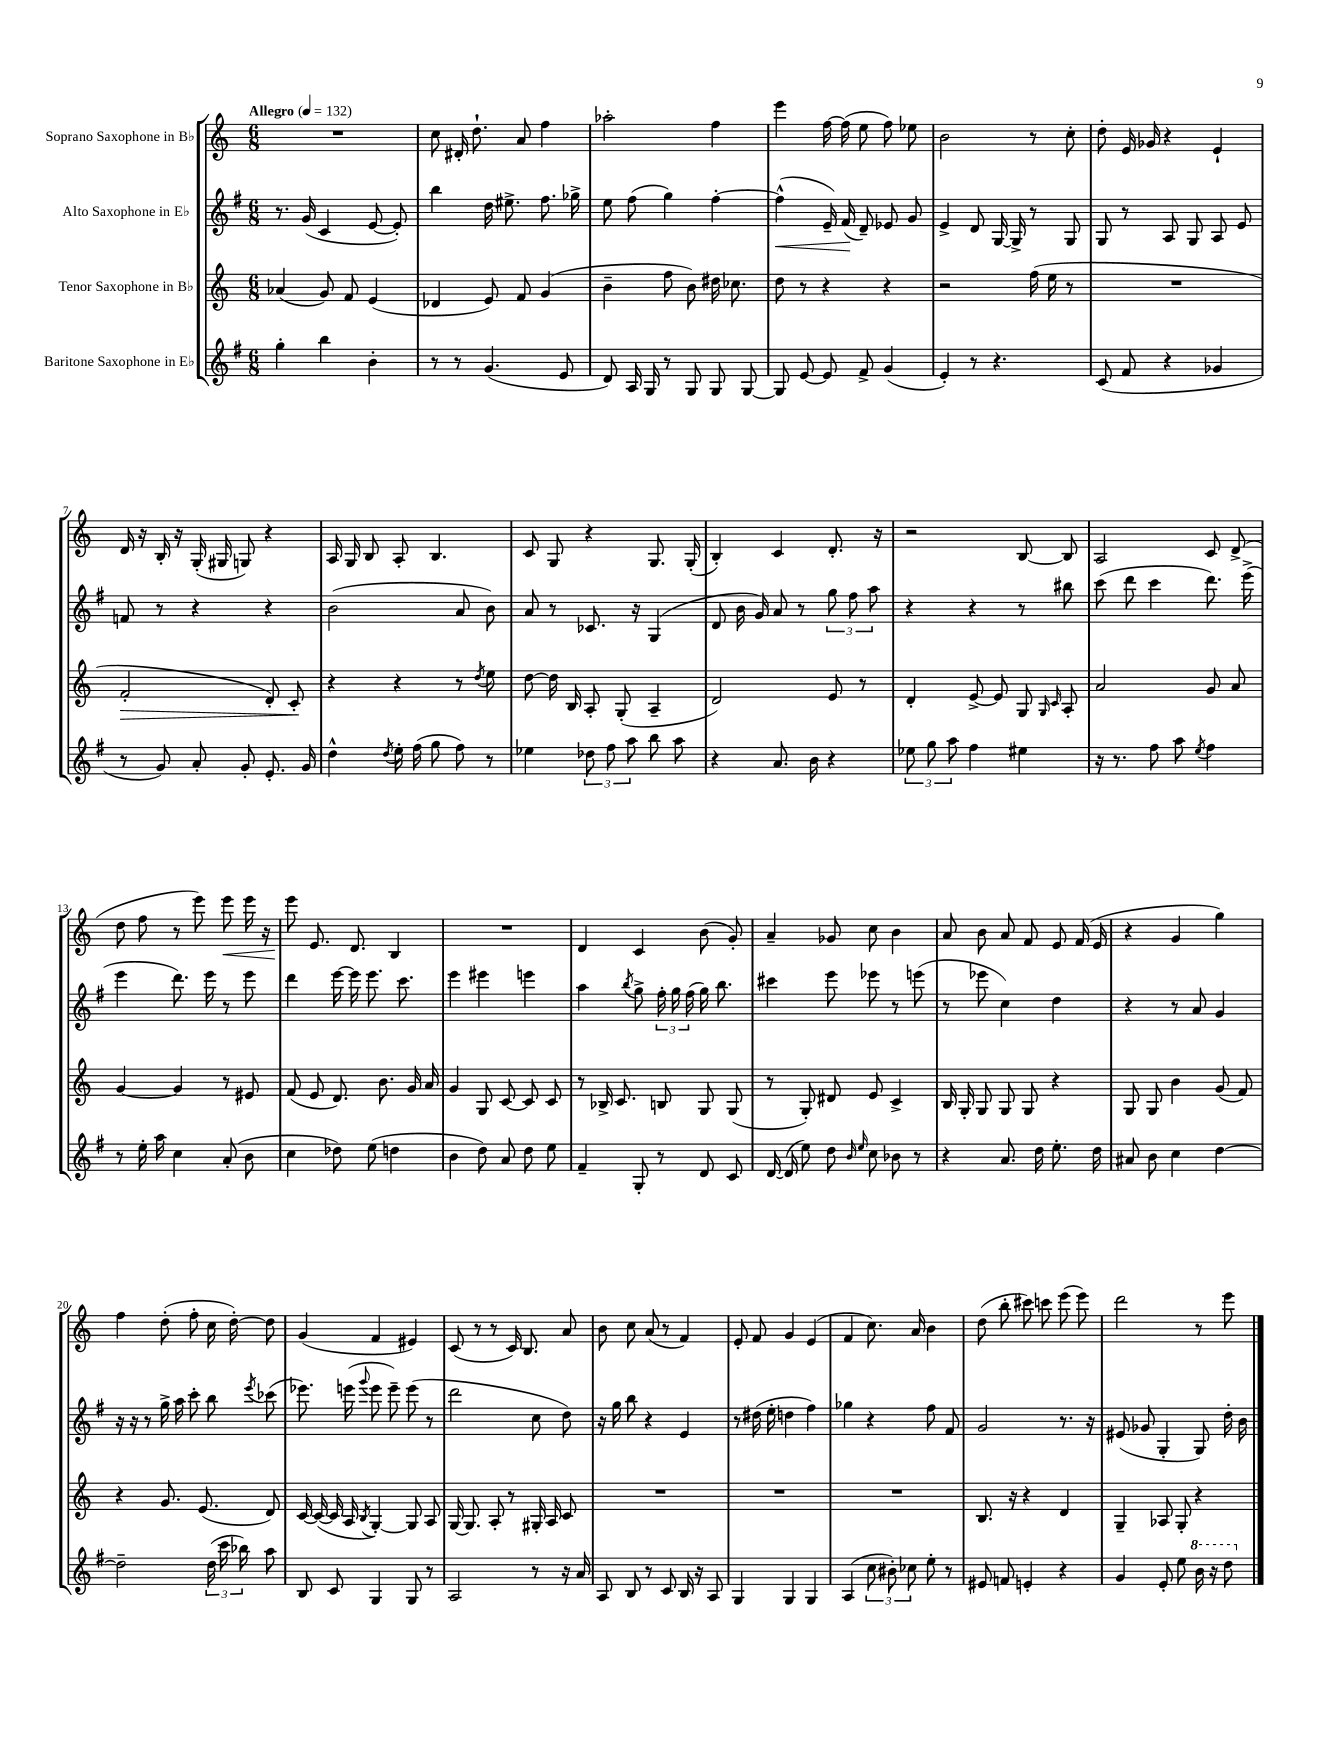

**kern	**kern	**kern	**kern
*staff4	*staff3	*staff2	*staff1
*clefG2	*clefG2	*clefG2	*clefG2
*k[f#]	*k[]	*k[f#]	*k[]
*M6/8	*M6/8	*M6/8	*M6/8
*MM132	*MM132	*MM132	*MM132
4gg'\	(4a-/	8.r	2.r
.	.	(16g/	.
4bb\	8g/)	4c/	.
.	8f/	.	.
4b'\	(4e/	[8e/	.
.	.	8e'/])	.
=	=	=	=
8r	4d-/	4bb\	8cc\
8r	.	.	16d#'/
.	.	.	8.dd`\
(4.g/	8e/)	16dd\	.
.	.	8.ee#^\	.
.	8f/	.	8a/
.	(4g/	8.ff#\	4ff\
8e/	.	.	.
.	.	16gg-^\	.
=	=	=	=
8d/)	4b~\	8ee\	2aa-'\
16A/	.	(8ff#\	.
16G/	.	.	.
8r	8ff\	4gg\)	.
8G/	8b\)	.	.
8G/	16dd#\	[4ff#'\	4ff\
.	8.cc-\	.	.
[8G/	.	.	.
=	=	=	=
8G/]	8dd\	(4ff#^^\]	4eee\
[8e/	8r	.	.
8e/]	4r	16e~/)	[16ff\
.	.	(16f#/	(16ff\]
8f#^/	.	8d~/)	8ee\
(4g/	4r	8e-/	8ff\)
.	.	8g/	8ee-\
=	=	=	=
4e'/)	2r	4e^/	2b\
8r	.	8d/	.
4.r	.	[16G/	.
.	.	16G^/]	.
.	(16ff\	8r	8r
.	16ee\	.	.
.	8r	8G/	8cc'\
=	=	=	=
(8c/	2.r	8G/	8dd'\
8f#/	.	8r	16e/
.	.	.	16g-/
4r	.	8A/	4r
.	.	8G/	.
4g-/	.	8A/	4e`/
.	.	8e/	.
=	=	=	=
8r	2f'/	8f/	16d/
.	.	.	16r
8g/)	.	8r	16B'/
.	.	.	16r
8a'/	.	4r	(16G'/
.	.	.	16G#/
8g'/	.	.	8G/)
8.e'/	8d'/)	4r	4r
.	8c'/	.	.
16g/	.	.	.
=	=	=	=
4dd^^\	4r	(2b\	16A/
.	.	.	16G/
.	.	.	8B/
8qdd/	.	.	.
16ee'\	4r	.	8A'/
(16ff#\	.	.	.
8gg\	.	.	4.B/
8ff#\)	8r	8a/	.
.	8qdd/	.	.
8r	8ee\	8b\)	.
=	=	=	=
4ee-\	[8dd\	8a/	8c/
.	16dd\]	8r	8G/
.	16B/	.	.
12dd-\	8A'/	8.c-/	4r
12ff#\	.	.	.
.	(8G'/	.	.
12aa\	.	.	.
.	.	16r	.
8bb\	4A~/	(4G/	8.G/
8aa\	.	.	.
.	.	.	(16G'/
=	=	=	=
4r	2d/)	8d/	4B'/)
.	.	16b\	.
.	.	16g/)	.
8.a/	.	8a/	4c/
.	.	8r	.
16b\	.	.	.
4r	8e/	12gg\	8.d'/
.	.	12ff#\	.
.	8r	.	.
.	.	12aa\	.
.	.	.	16r
=	=	=	=
12ee-\	4d'/	4r	2r
12gg\	.	.	.
12aa\	.	.	.
4ff#\	[8e^/	4r	.
.	8e/]	.	.
4ee#\	8G/	8r	[8B/
.	16qqG/	.	.
.	16qqc/	.	.
.	8A'/	8bb#\	8B/]
=	=	=	=
16r	2a/	(8ccc\	2A/
8.r	.	.	.
.	.	8ddd\	.
8ff#\	.	4ccc\	.
8aa\	.	.	.
8qee/	.	.	.
4ff#\	8g/	8.ddd\)	8c/
.	8a/	.	(8d^/
.	.	(16eee^\	.
=	=	=	=
8r	[4g/	4eee\	8dd\
16ee'\	.	.	8ff\
16aa\	.	.	.
4cc\	4g/]	8.ddd\)	8r
.	.	.	8eee\)
.	.	16eee\	.
(8a'/	8r	8r	8eee\
8b\	8e#/	8eee\	16eee\
.	.	.	16r
=	=	=	=
4cc\	(8f/	4ddd\	8eee\
.	8e/	.	8.e/
8dd-\)	8.d/)	[16eee\	.
.	.	16eee\]	8.d/
(8ee\	.	8.eee\	.
.	8.b\	.	.
4dd\	.	.	4B/
.	.	8.ccc\	.
.	16g/	.	.
.	16a/	.	.
=	=	=	=
4b\	4g/	4eee\	2.r
8dd\)	8G/	4eee#\	.
8a/	[8c/	.	.
8dd\	8c/]	4eee\	.
8ee\	8c/	.	.
=	=	=	=
4f#~/	8r	4aa\	4d/
.	16B-^/	.	.
.	8.c/	.	.
.	.	8qbb/	.
8G'/	.	8gg^\	4c/
8r	8B/	24ff#'\	.
.	.	24gg\	.
.	.	(24ff#\	.
8d/	8G/	16gg\)	(8b\
.	.	8.bb\	.
8c/	(8G/	.	8g'/)
=	=	=	=
[16d/	8r	4ccc#\	4a~/
(16d/]	.	.	.
8ee\)	8G'/)	.	.
8dd\	8d#/	8eee\	8g-/
16qqb/	.	.	.
16qqee/	.	.	.
8cc\	8e/	8eee-\	8cc\
8b-\	4c^/	8r	4b\
8r	.	(8eee\	.
=	=	=	=
4r	16B/	8r	8a/
.	16G'/	.	.
.	8G/	8eee-\	8b\
8.a/	8G/	4cc\)	8a/
.	8G/	.	8f/
16dd\	.	.	.
8.ee'\	4r	4dd\	8e/
.	.	.	(16f/
16dd\	.	.	16e/
=	=	=	=
8a#/	8G/	4r	4r
8b\	8G/	.	.
4cc\	4b\	8r	4g/
.	.	8a/	.
[4dd\	(8g/	4g/	4gg\)
.	8f/)	.	.
=	=	=	=
2dd~\]	4r	16r	4ff\
.	.	16r	.
.	.	8r	.
.	8.g/	16gg^\	(8dd'\
.	.	16aa\	.
.	.	8ccc'\	8ff'\
.	(8.e/	.	.
(24dd\	.	8bb\	16cc\
24ccc\	.	.	.
.	.	.	[16dd'\)
24bb-\)	.	.	.
.	.	8qeee/	.
8aa\	8d/)	(8ccc-\	8dd\]
=	=	=	=
8B/	[16c/	8.eee-\)	(4g/
.	(16c/_	.	.
8c/	16c/]	.	.
.	16A/	(16eee\	.
.	8qB/	8qqggg/	.
4G/	[4G'/)	8eee\	4f/
.	.	8eee~\)	.
8G/	8G/]	(8eee\	4e#/)
8r	8A/	8r	.
=	=	=	=
2A/	[16G/	2ddd\	(8c/
.	8.G/]	.	.
.	.	.	8r
.	8A'/	.	8r
.	8r	.	16c/)
.	.	.	8.B/
8r	16G#'/	8cc\	.
.	16A/	.	.
16r	8c/	8dd\)	8a/
16a/	.	.	.
=	=	=	=
8A/	2.r	16r	8b\
.	.	16gg\	.
8B/	.	8bb\	8cc\
8r	.	4r	(8a/
8c/	.	.	8r
16B/	.	4e/	4f/)
16r	.	.	.
8A/	.	.	.
=	=	=	=
4G/	2.r	8r	8e'/
.	.	(16dd#\	8f/
.	.	16ee'\	.
4G/	.	4dd\	4g/
4G/	.	4ff#\)	(4e/
=	=	=	=
(4A/	2.r	4gg-\	4f/
12cc\	.	4r	8.cc\)
12b#'\)	.	.	.
12cc-\	.	.	.
.	.	.	16a/
8ee'\	.	8ff#\	4b\
8r	.	8f#/	.
=	=	=	=
8e#/	8.B/	2g/	(8dd\
8f/	.	.	8bb'\
.	16r	.	.
4e'/	4r	.	8ccc#\)
.	.	.	8ccc\
4r	4d/	8.r	(8eee\
.	.	.	8eee\)
.	.	16r	.
=	=	=	=
4g/	4G~/	(8e#/	2ddd\
.	.	8g-/	.
8e'/	8A-/	4G'/	.
8ee\	8G'/	.	.
16bb\	4r	8G/)	8r
16r	.	.	.
8ddd\	.	16dd'\	8eee\
.	.	16b\	.
==	==	==	==
*-	*-	*-	*-
